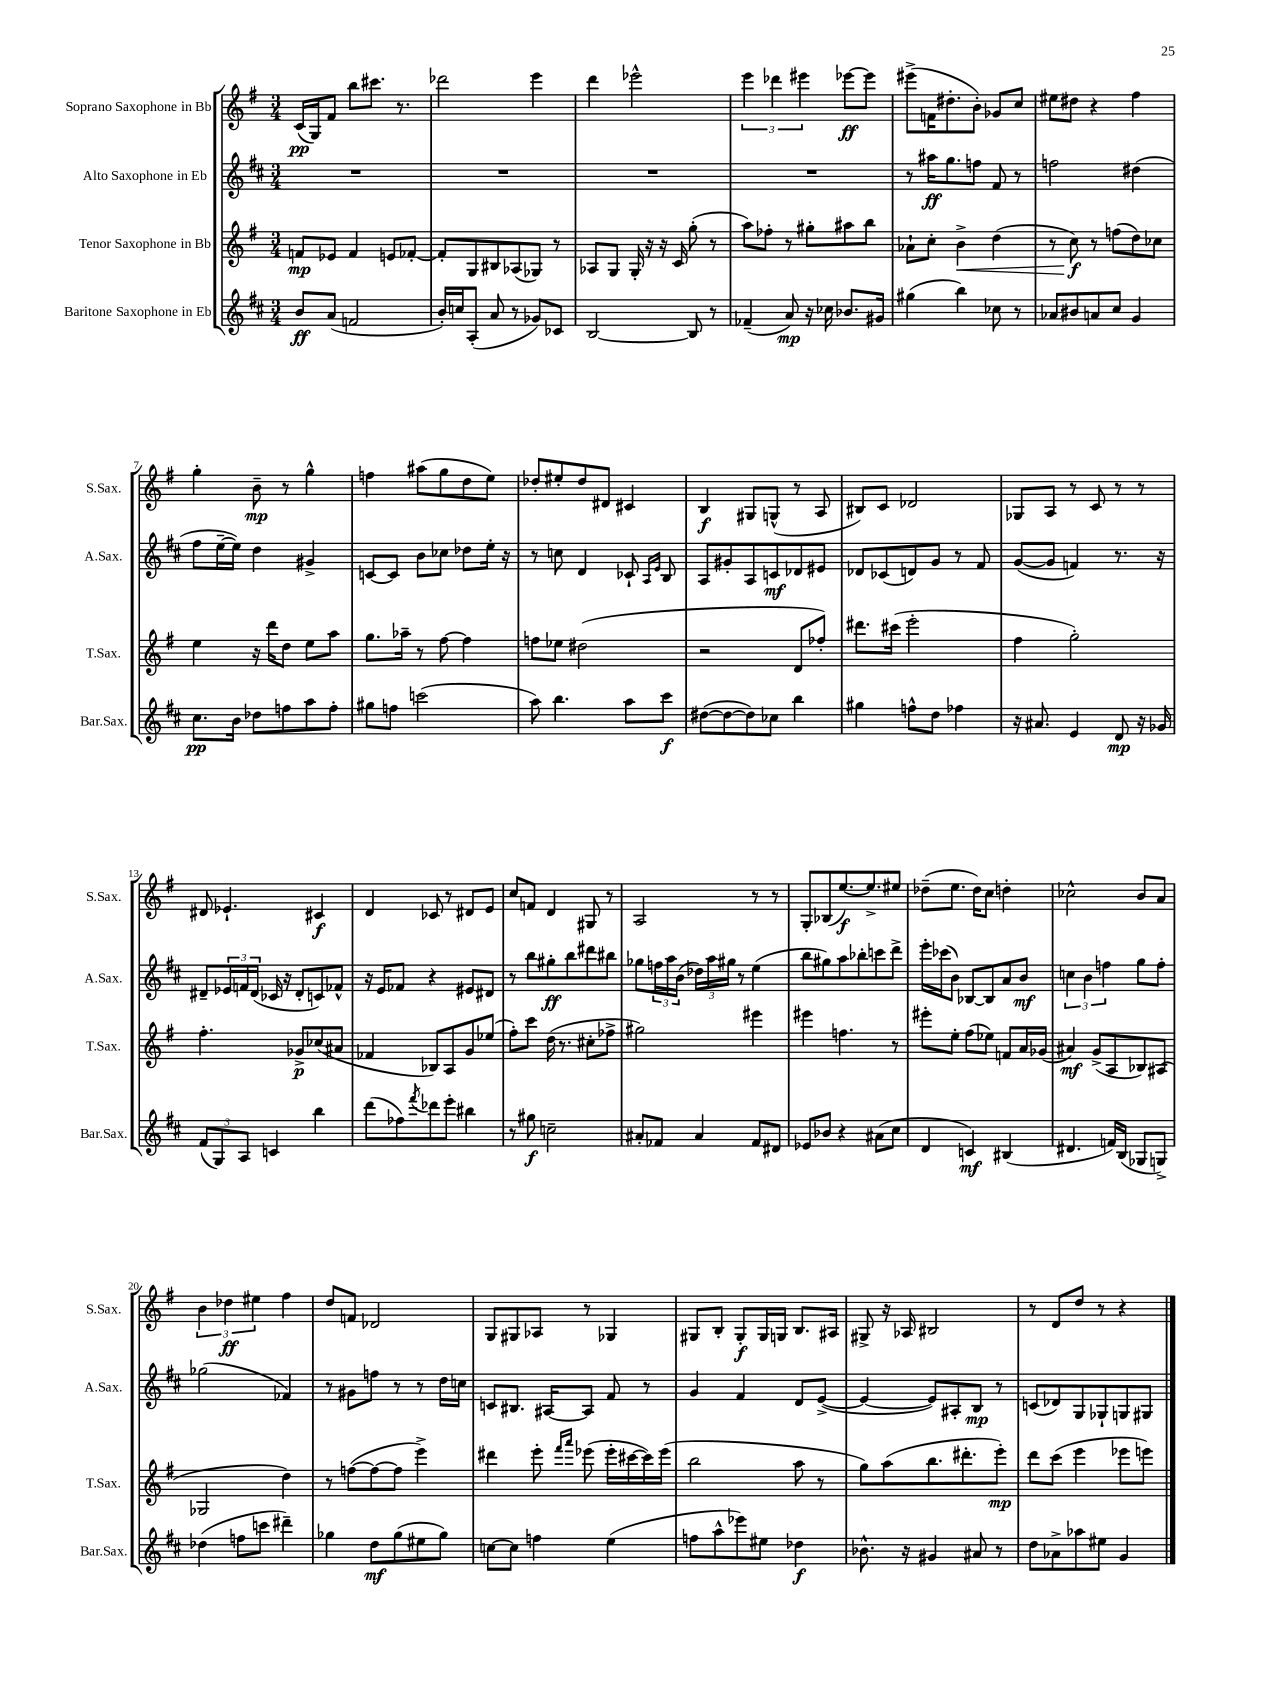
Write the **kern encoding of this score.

**kern	**dynam	**kern	**dynam	**kern	**dynam	**kern	**dynam
*part4	*part4	*part3	*part3	*part2	*part2	*part1	*part1
*staff4	*staff4	*staff3	*staff3	*staff2	*staff2	*staff1	*staff1
*I"Baritone Saxophone in Eb	*	*I"Tenor Saxophone in Bb	*	*I"Alto Saxophone in Eb	*	*I"Soprano Saxophone in Bb	*
*I'Bar.Sax.	*	*I'T.Sax.	*	*I'A.Sax.	*	*I'S.Sax.	*
*clefG2	*	*clefG2	*	*clefG2	*	*clefG2	*
*k[f#c#]	*	*k[f#]	*	*k[f#c#]	*	*k[f#]	*
*M3/4	*	*M3/4	*	*M3/4	*	*M3/4	*
=1	=1	=1	=1	=1	=1	=1	=1
8b/L	ff	8fn/L	mp	2.r	.	(16c/LL	pp
.	.	.	.	.	.	16G/J)	.
(8a/J	.	8e-X/J	.	.	.	8f#/J	.
2fn/	.	4f/	.	.	.	8bb\L	.
.	.	.	.	.	.	8.ccc#X\J	.
.	.	8en/L	.	.	.	.	.
.	.	.	.	.	.	8.r	.
.	.	[8f-X'/J	.	.	.	.	.
=2	=2	=2	=2	=2	=2	=2	=2
16b'/LL)	.	8f-'/L]	.	2.r	.	2ddd-X\	.
16ccn/J	.	.	.	.	.	.	.
(8A'/J	.	8G/	.	.	.	.	.
8a/	.	8B#X/	.	.	.	.	.
8r	.	(8A-X/	.	.	.	.	.
8g-X/L)	.	8G-X/J)	.	.	.	4eee\	.
8c-X/J	.	8r	.	.	.	.	.
=3	=3	=3	=3	=3	=3	=3	=3
[2B/	.	8A-X/L	.	2.r	.	4ddd\	.
.	.	8G/J	.	.	.	.	.
.	.	16G'/	.	.	.	2eee-X^^\	.
.	.	16r	.	.	.	.	.
.	.	16r	.	.	.	.	.
.	.	16c/	.	.	.	.	.
8B/]	.	(8gg'\	.	.	.	.	.
8r	.	8r	.	.	.	.	.
=4	=4	=4	=4	=4	=4	=4	=4
(4f-X~/	.	8aa\L)	.	2.r	.	6eee\	.
.	.	8ff-X'\J	.	.	.	.	.
.	.	.	.	.	.	6ddd-X\	.
8a/)	mp	8r	.	.	.	.	.
.	.	.	.	.	.	6eee#X\	.
16r	.	8gg#X'\L	.	.	.	.	.
16cc-X\	.	.	.	.	.	.	.
8.b-X/L	.	8aa#X\	.	.	.	[8eee-X\L	ff
.	.	8bb\J	.	.	.	8eee-\J]	.
16g#X/Jk	.	.	.	.	.	.	.
=5	=5	=5	=5	=5	=5	=5	=5
(4gg#X\	.	8a-X`\L	.	8r	.	(8eee#X^\L	.
.	.	8cc'\J	.	16aa#X\KL	ff	16fn\K	.
.	.	.	.	8.gg\	.	8.dd#X'\	.
!	!	!	!LO:HP:b	!	!	!	!
4bb\)	.	4b^\	<	.	.	.	.
.	.	.	.	8ffn\J	.	8b'\J)	.
8cc-X\	.	(4dd\	.	8f#/	.	8g-X/L	.
8r	.	.	.	8r	.	8cc/J	.
=6	=6	=6	=6	=6	=6	=6	=6
8a-X/L	.	8r	.	2ffn\	.	8ee#X\L	.
8b#X/	.	8cc\)	f	.	.	8dd#X\J	.
8an/	.	8r	[	.	.	4r	.
8cc#/J	.	(8ffn\L	.	.	.	.	.
4g/	.	8dd\)	.	(4dd#X\	.	4ff#\	.
.	.	8cc-X\J	.	.	.	.	.
!!LO:LB:g=z
=7	=7	=7	=7	=7	=7	=7	=7
8.cc#\L	pp	4ee\	.	8ff#\L	.	4gg'\	.
.	.	.	.	[16ee~\L	.	.	.
16b\Jk	.	.	.	16ee\JJ])	.	.	.
8dd-X\L	.	16r	.	4dd\	.	8b~\	mp
.	.	16ddd\KL	.	.	.	.	.
8ffn\	.	8dd\J	.	.	.	8r	.
8aa\	.	8ee\L	.	4g#X^/	.	4gg^^\	.
8ff'\J	.	8aa\J	.	.	.	.	.
=8	=8	=8	=8	=8	=8	=8	=8
8gg#X\L	.	8.gg\L	.	[8cn/L	.	4ffn\	.
8ffn\J	.	.	.	8c/J]	.	.	.
.	.	16aa-X~\Jk	.	.	.	.	.
(2cccn\	.	8r	.	8b\L	.	(8aa#X\L	.
.	.	[8ff#\	.	8cc-X\J	.	8gg\	.
.	.	4ff#\]	.	8dd-X\L	.	8dd\	.
.	.	.	.	16ee'\Jk	.	8ee\J)	.
.	.	.	.	16r	.	.	.
=9	=9	=9	=9	=9	=9	=9	=9
8aa\)	.	8ffn\L	.	8r	.	8dd-X'/L	.
4.bb\	.	8ee-X\J	.	8ccn\	.	8ee#X'/	.
.	.	(2dd#X\	.	4d/	.	8dd-/	.
.	.	.	.	.	.	8d#X/J	.
8aa\L	.	.	.	8c-X`/	.	4c#X/	.
.	.	.	.	16qqA/LL	.	.	.
.	.	.	.	16qqe/JJ	.	.	.
8ccc#\J	f	.	.	8B/	.	.	.
=10	=10	=10	=10	=10	=10	=10	=10
([8dd#X\L	.	2r	.	8A/L	.	4B/	f
8dd#\_	.	.	.	8g#X'/	.	.	.
8dd#\])	.	.	.	8A/	.	8G#X/L	.
8cc-X\J	.	.	.	8cn/	mf	(8Gn^^/J	.
4bb\	.	8d/L	.	8d-X/	.	8r	.
.	.	8ff-X'/J)	.	8e#X/J	.	8A/	.
=11	=11	=11	=11	=11	=11	=11	=11
4gg#X\	.	8.ddd#X\L	.	8d-X/L	.	8B#X/L)	.
.	.	.	.	(8c-X/	.	8c/J	.
.	.	(16ccc#X\Jk	.	.	.	.	.
8ffn^^\L	.	2eee'\	.	8dn/)	.	2d-X/	.
8dd\J	.	.	.	8g/J	.	.	.
4ff-X\	.	.	.	8r	.	.	.
.	.	.	.	8f#/	.	.	.
=12	=12	=12	=12	=12	=12	=12	=12
16r	.	4ff#\	.	([8g/L	.	8G-X/L	.
8.a#X/	.	.	.	.	.	.	.
.	.	.	.	8g/J]	.	8A/J	.
4e/	.	2gg'\)	.	4fn/)	.	8r	.
.	.	.	.	.	.	8c/	.
8d/	mp	.	.	8.r	.	8r	.
16r	.	.	.	.	.	8r	.
16g-X/	.	.	.	16r	.	.	.
!!LO:LB:g=z
=13	=13	=13	=13	=13	=13	=13	=13
(12f#/L	.	4.ff#'\	.	8d#X~/L	.	8d#X/	.
12G/)	.	.	.	.	.	.	.
.	.	.	.	24e-X/L	.	4.e-X`/	.
12A/J	.	.	.	24fn/	.	.	.
.	.	.	.	(24d#/JJ	.	.	.
4cn/	.	.	.	16c-X/	.	.	.
.	.	.	.	16r	.	.	.
.	.	8g-X^/L	p	8d#'/L	.	.	.
4bb\	.	(8cc-X/	.	8cn/)	.	4c#X/	f
.	.	8a#X/J	.	8f-X^^/J	.	.	.
=14	=14	=14	=14	=14	=14	=14	=14
(8ddd\L	.	4f-X/	.	16r	.	4d/	.
.	.	.	.	16e/KL	.	.	.
8ff-X\)	.	.	.	8f-X/J	.	.	.
8qfff#/	.	.	.	.	.	.	.
8ddd-X\	.	8B-X/L)	.	4r	.	8c-X/	.
8eee'\J	.	8A/	.	.	.	8r	.
4bb#X\	.	8g/	.	8e#X/L	.	8d#X/L	.
.	.	(8ee-X/J	.	8d#X/J	.	8e/J	.
=15	=15	=15	=15	=15	=15	=15	=15
8r	.	8ff#'\L)	.	8r	.	8cc/L	.
8gg#X\	f	8ccc\J	.	8bb\L	.	8fn/J	.
2ccn~\	.	(16dd\	.	8gg#X'\	ff	4d/	.
.	.	8.r	.	.	.	.	.
.	.	.	.	8bb\	.	.	.
.	.	8cc#X'\L	.	8ddd#X\	.	8G#X/	.
.	.	8ff-X^\J	.	8bb#X\J	.	8r	.
=16	=16	=16	=16	=16	=16	=16	=16
8a#X'/L	.	2gg#X\)	.	8gg-X\L	.	2A/	.
8f-X/J	.	.	.	24ffn\L	.	.	.
.	.	.	.	24aa\	.	.	.
.	.	.	.	(24b\JJ	.	.	.
4a#/	.	.	.	24dd-X\LL)	.	.	.
.	.	.	.	24aa\	.	.	.
.	.	.	.	24gg#X\JJ	.	.	.
.	.	.	.	8r	.	.	.
8f-/L	.	4eee#X\	.	(4ee\	.	8r	.
8d#X/J	.	.	.	.	.	8r	.
=17	=17	=17	=17	=17	=17	=17	=17
8e-X/L	.	4eee#X\	.	8bb\L	.	8G'/L	.
8b-X/J	.	.	.	8gg#X\)	.	(8B-X/	.
4r	.	4.ffn\	.	8aa\	.	[8.ee/)	f
.	.	.	.	8bb-X'\	.	.	.
.	.	.	.	.	.	8.ee^/]	.
(8a#X\L	.	.	.	8cccn\	.	.	.
8cc#\J	.	8r	.	8ddd^\J	.	8ee#X/J	.
=18	=18	=18	=18	=18	=18	=18	=18
4d/	.	8eee#X'\L	.	16eee'\LL	.	(8dd-X~\L	.
.	.	.	.	(16ccc-X\J	.	.	.
.	.	8ee'\J	.	8b\J)	.	8.ee\J	.
4cn/)	mf	(8ff#\L	.	[8B-X/L	.	.	.
.	.	.	.	.	.	16dd-\KL)	.
.	.	8ee-X\J)	.	8B-/]	.	8cc\J	.
(4B#X/	.	8fn/L	.	8a/	.	4ddn'\	.
.	.	16a/L	.	8b/J	mf	.	.
.	.	(16g-X/JJ	.	.	.	.	.
=19	=19	=19	=19	=19	=19	=19	=19
4.d#X/	.	4a#X/)	mf	6ccn\	.	2cc-X^^\	.
.	.	.	.	6b\	.	.	.
.	.	(8g^/L	.	.	.	.	.
.	.	.	.	6ffn\	.	.	.
16fn/LL)	.	8A/	.	.	.	.	.
(16B/JJ	.	.	.	.	.	.	.
8G-X/L	.	8B-X/)	.	8gg\L	.	8b/L	.
8Gn^/J)	.	(8A#X/J	.	8ff'\J	.	8a/J	.
!!LO:LB:g=z
=20	=20	=20	=20	=20	=20	=20	=20
(4dd-X\	.	2G-X/	.	(2gg-X\	.	6b\	.
.	.	.	.	.	.	6dd-X\	ff
8ffn\L	.	.	.	.	.	.	.
.	.	.	.	.	.	6ee#X\	.
8cccn\J	.	.	.	.	.	.	.
4ddd#X~\)	.	4dd\)	.	4f-X/)	.	4ff#\	.
=21	=21	=21	=21	=21	=21	=21	=21
4gg-X\	.	8r	.	8r	.	8dd/L	.
.	.	([8ffn\L	.	8g#X\L	.	8fn/J	.
8dd\L	mf	8ff\_	.	8ffn\J	.	2d-X/	.
(8gg-\	.	8ff\J]	.	8r	.	.	.
8ee#X\	.	4eee^\)	.	8r	.	.	.
8gg-\J)	.	.	.	16dd\LL	.	.	.
.	.	.	.	16ccn\JJ	.	.	.
=22	=22	=22	=22	=22	=22	=22	=22
[8ccn\L	.	4ddd#X\	.	8cn/L	.	8G/L	.
8cc\J]	.	.	.	8.B#X/J	.	8G#X/	.
4ffn\	.	8eee'\	.	.	.	8A-X/J	.
.	.	.	.	[16A#X/KL	.	.	.
.	.	16qqfff#/LL	.	.	.	.	.
.	.	16qqaaa/JJ	.	.	.	.	.
.	.	(8eee-X\	.	8A#/J]	.	8r	.
(4ee\	.	16eee-'\LL	.	8f#/	.	4G-X/	.
.	.	[16ccc#X\	.	.	.	.	.
.	.	16ccc#\])	.	8r	.	.	.
.	.	(16eee-\JJ	.	.	.	.	.
=23	=23	=23	=23	=23	=23	=23	=23
8ffn\L	.	2bb\	.	4g/	.	8G#X/L	.
8aa^^\	.	.	.	.	.	8B'/J	.
8eee-X\)	.	.	.	4f#/	.	8G#'/L	f
8ee#X\J	.	.	.	.	.	16G#/L	.
.	.	.	.	.	.	16Gn/JJ	.
4dd-X\	f	8aa\	.	8d/L	.	8.B/L	.
.	.	8r	.	([8e^/J	.	.	.
.	.	.	.	.	.	16A#X/Jk	.
=24	=24	=24	=24	=24	=24	=24	=24
8.b-X^^\	.	8gg\L)	.	4e/_	.	8G#X^/	.
.	.	(8aa\	.	.	.	16r	.
16r	.	.	.	.	.	16A-X/	.
4g#X/	.	8.bb\	.	8e/L])	.	2B#X/	.
.	.	.	.	8A#X'/	.	.	.
.	.	8.ddd#X'\	.	.	.	.	.
8a#X/	.	.	.	8B/J	mp	.	.
8r	.	8eee'\J)	mp	8r	.	.	.
=25	=25	=25	=25	=25	=25	=25	=25
8dd\L	.	8ddd\L	.	(8cn/L	.	8r	.
8a-X^\	.	(8ccc\J	.	8d-X/)	.	8d/L	.
8aa-X\	.	4eee\	.	8G/	.	8dd/J	.
8ee#X\J	.	.	.	8G-X`/	.	8r	.
4g/	.	8eee-X\L	.	8Gn/	.	4r	.
.	.	8eeen\J)	.	8G#X/J	.	.	.
==	==	==	==	==	==	==	==
*-	*-	*-	*-	*-	*-	*-	*-
